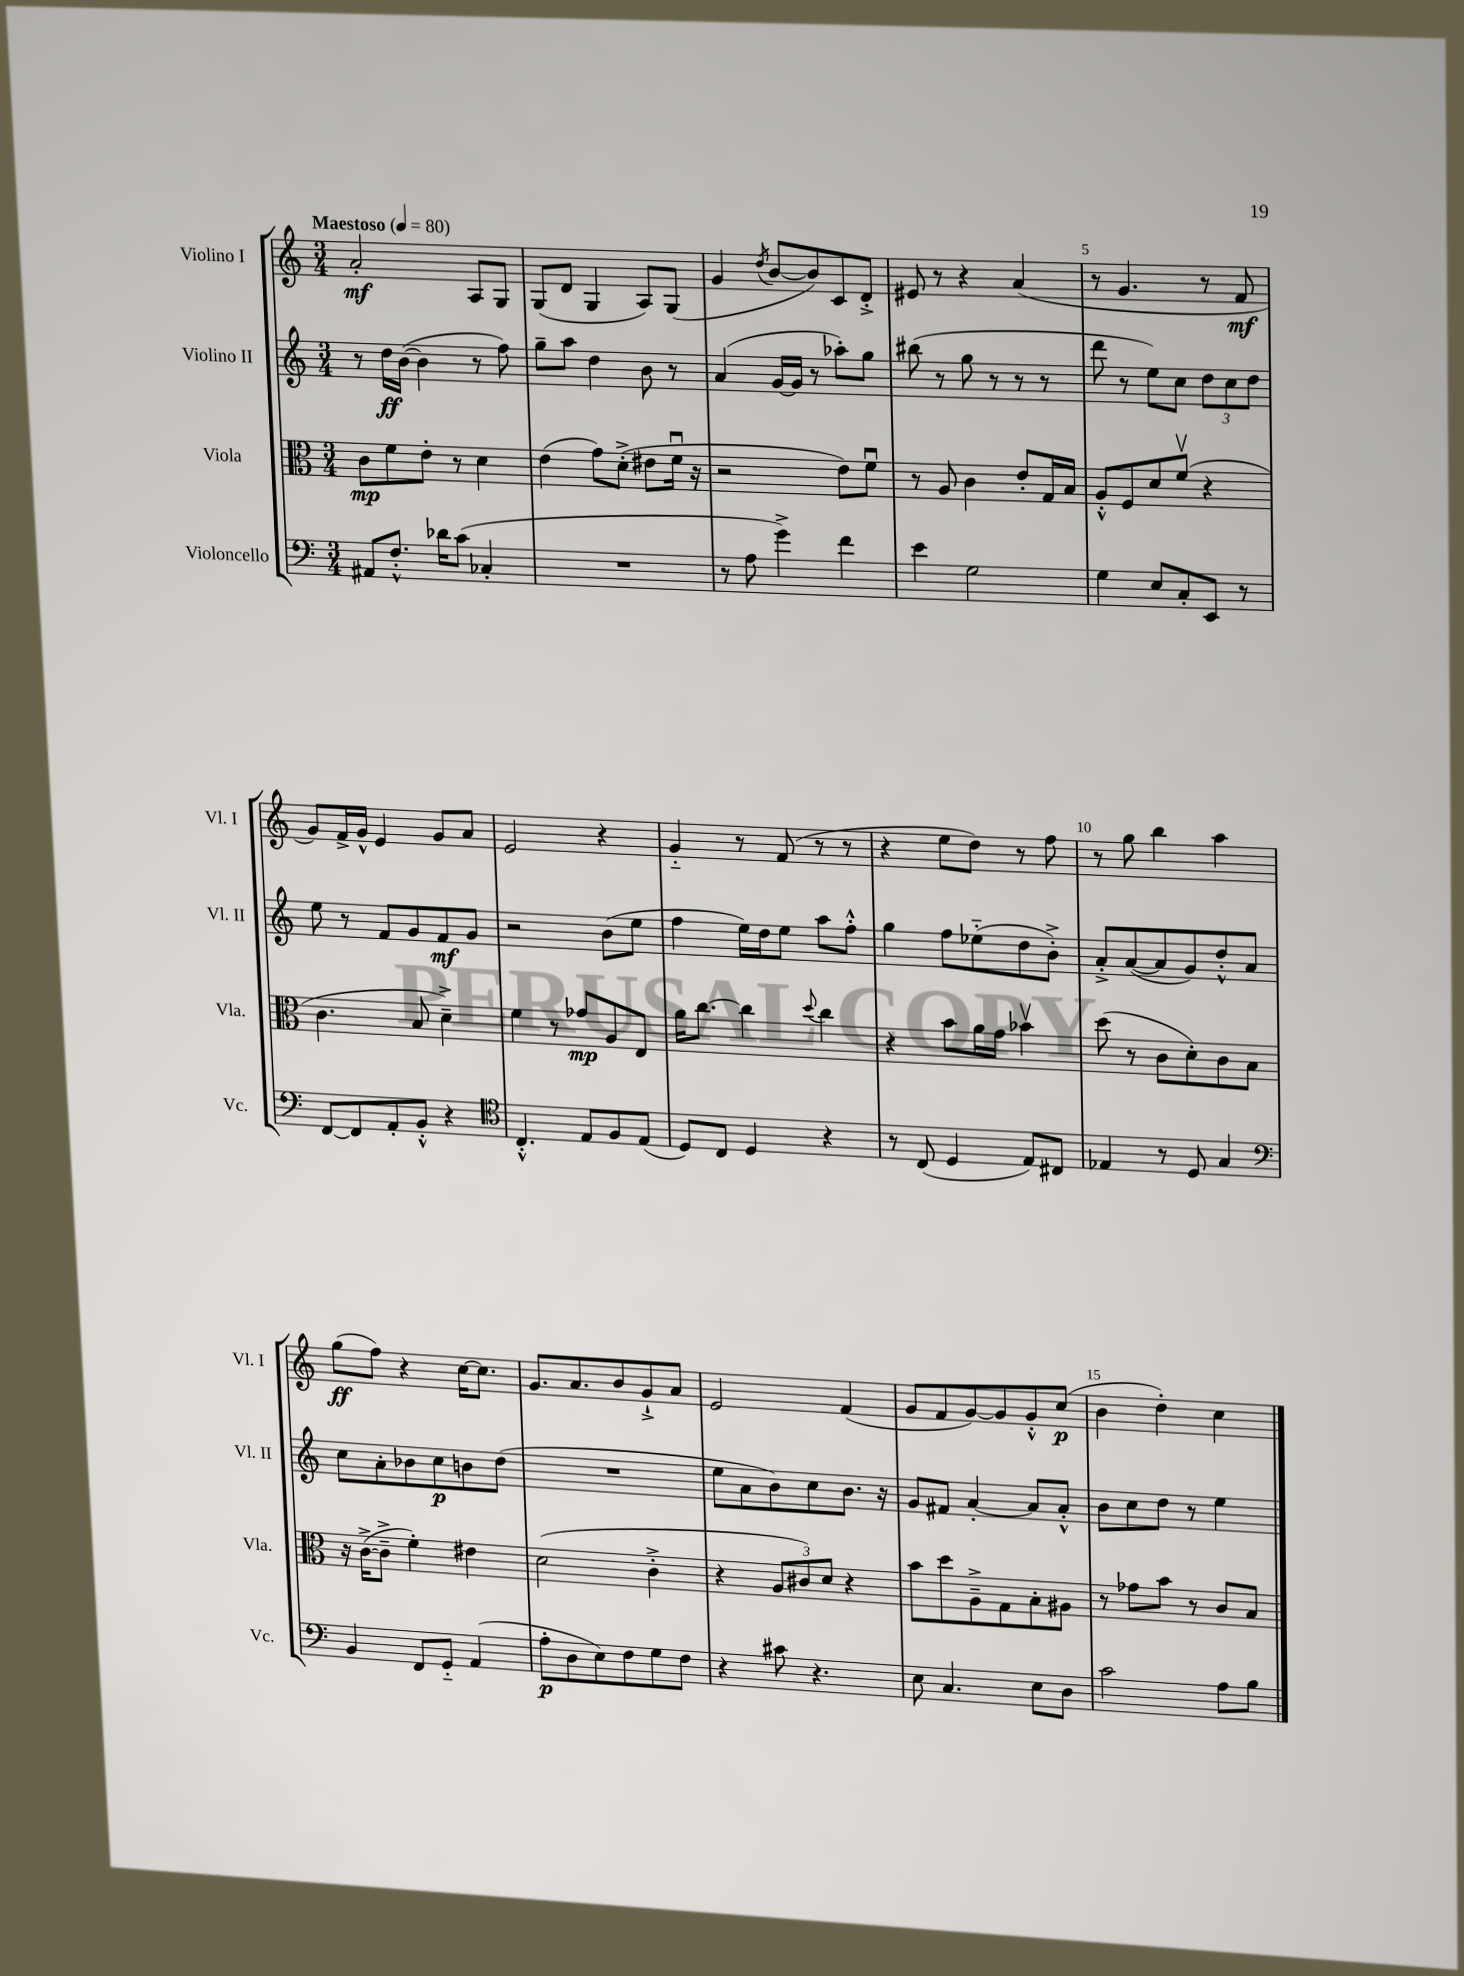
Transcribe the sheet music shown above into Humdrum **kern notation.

**kern	**kern	**kern	**kern
*staff4	*staff3	*staff2	*staff1
*clefF4	*clefC3	*clefG2	*clefG2
*k[]	*k[]	*k[]	*k[]
*M3/4	*M3/4	*M3/4	*M3/4
*MM80	*MM80	*MM80	*MM80
8AA#	8c	8r	2a'
8.F'^^	8f	16dd	.
.	.	([16b	.
.	8e'	4b]	.
16d-	.	.	.
(8c	8r	.	.
4C-'	4d	8r	8A
.	.	8ff)	8G
=	=	=	=
2.r	(4e	8gg~	(8G
.	.	8aa	8d
.	8g)	4dd	4G
.	(8d'^	.	.
.	8e#	8b	8A)
.	16fu	8r	(8G
.	16r	.	.
=	=	=	=
8r	2r	(4a	4g
8A	.	.	.
.	.	.	8qdd
4g^)	.	[16g	[8b
.	.	16g]	.
.	.	8r	8b])
4f	8e)	8aa-')	8c
.	8fu	8gg	8d'^
=	=	=	=
4e	8r	(8bb#	8e#
.	8A	8r	8r
2G	4c	8gg	4r
.	.	8r	.
.	8e'	8r	(4a
.	16G	8r	.
.	16B	.	.
=	=	=	=
4G	8A'^^	8ddd	8r
.	8F	8r	4.g
8E	8d	8ee)	.
8C'	(8fv	8cc	.
8EE	4r	12dd	8r
.	.	12cc	.
8r	.	.	8f
.	.	12dd	.
=	=	=	=
[8FF	4.c	8ee	8g)
8FF]	.	8r	16f^
.	.	.	16g^^
8AA'	.	8f	4e
8BB'^^	8B	8g	.
4r	4d~^)	8f	8g
.	.	8g	8a
=	=	=	=
*clefC4	*	*	*
4.C'^^	4f	2r	2e
.	8r	.	.
8E	8g-	.	.
8F	8A	(8b	4r
(8E	8E	8ee	.
=	=	=	=
8D)	16a	4ff	4g'~
.	[8.cc	.	.
8C	.	.	.
4D	4cc]	16ee)	8r
.	.	16dd	.
.	.	8ee	(8f
.	8qqdd	.	.
4r	4cc	8aa	8r
.	.	8ff'^^	8r
=	=	=	=
8r	4r	4gg	4r
(8C	.	.	.
4D	8b	8ff	8ee
.	16a	(8ee-'~	8dd)
.	16g	.	.
8E)	4b-v	8dd	8r
8C#	.	8b'^)	8ff
=	=	=	=
4E-	(8dd	8a'^	8r
.	8r	([8a	8gg
8r	8c	8a]	4bb
8D	8d')	8g)	.
4G	8c	8dd'^^	4aa
.	8B	8a	.
=	=	=	=
*clefF4	*	*	*
4BB	16r	8cc	(8gg
.	([16c^	.	.
.	8c~^]	8a'	8ff)
8FF	4f')	8b-	4r
8GG'~	.	8cc	.
(4AA	4e#	8b	[16cc
.	.	.	8.cc]
.	.	(8dd	.
=	=	=	=
8A'	(2d	2.r	8.g
8D	.	.	.
.	.	.	8.a
8E)	.	.	.
8F	.	.	8b
8G	4c'^	.	8g`^
8F	.	.	8a
=	=	=	=
4r	4r	8ee	2e
.	.	8a	.
8c#	12A	8b)	.
.	12c#)	.	.
4.r	.	8cc	.
.	12d	.	.
.	4r	8.b	(4f
.	.	16r	.
=	=	=	=
8E	8b	8g	8g
4.C	8dd	8f#	8f
.	8A~^	[4a'	[8g)
.	8G	.	8g]
8E	8B'	8a]	8g'^^
8D	8A#	8a'^^	(8cc
=	=	=	=
2c	8r	8b	4b
.	8g-	8cc	.
.	8b	8dd	4dd')
.	8r	8r	.
8A	8c	4ee	4cc
8B	8B	.	.
==	==	==	==
*-	*-	*-	*-
